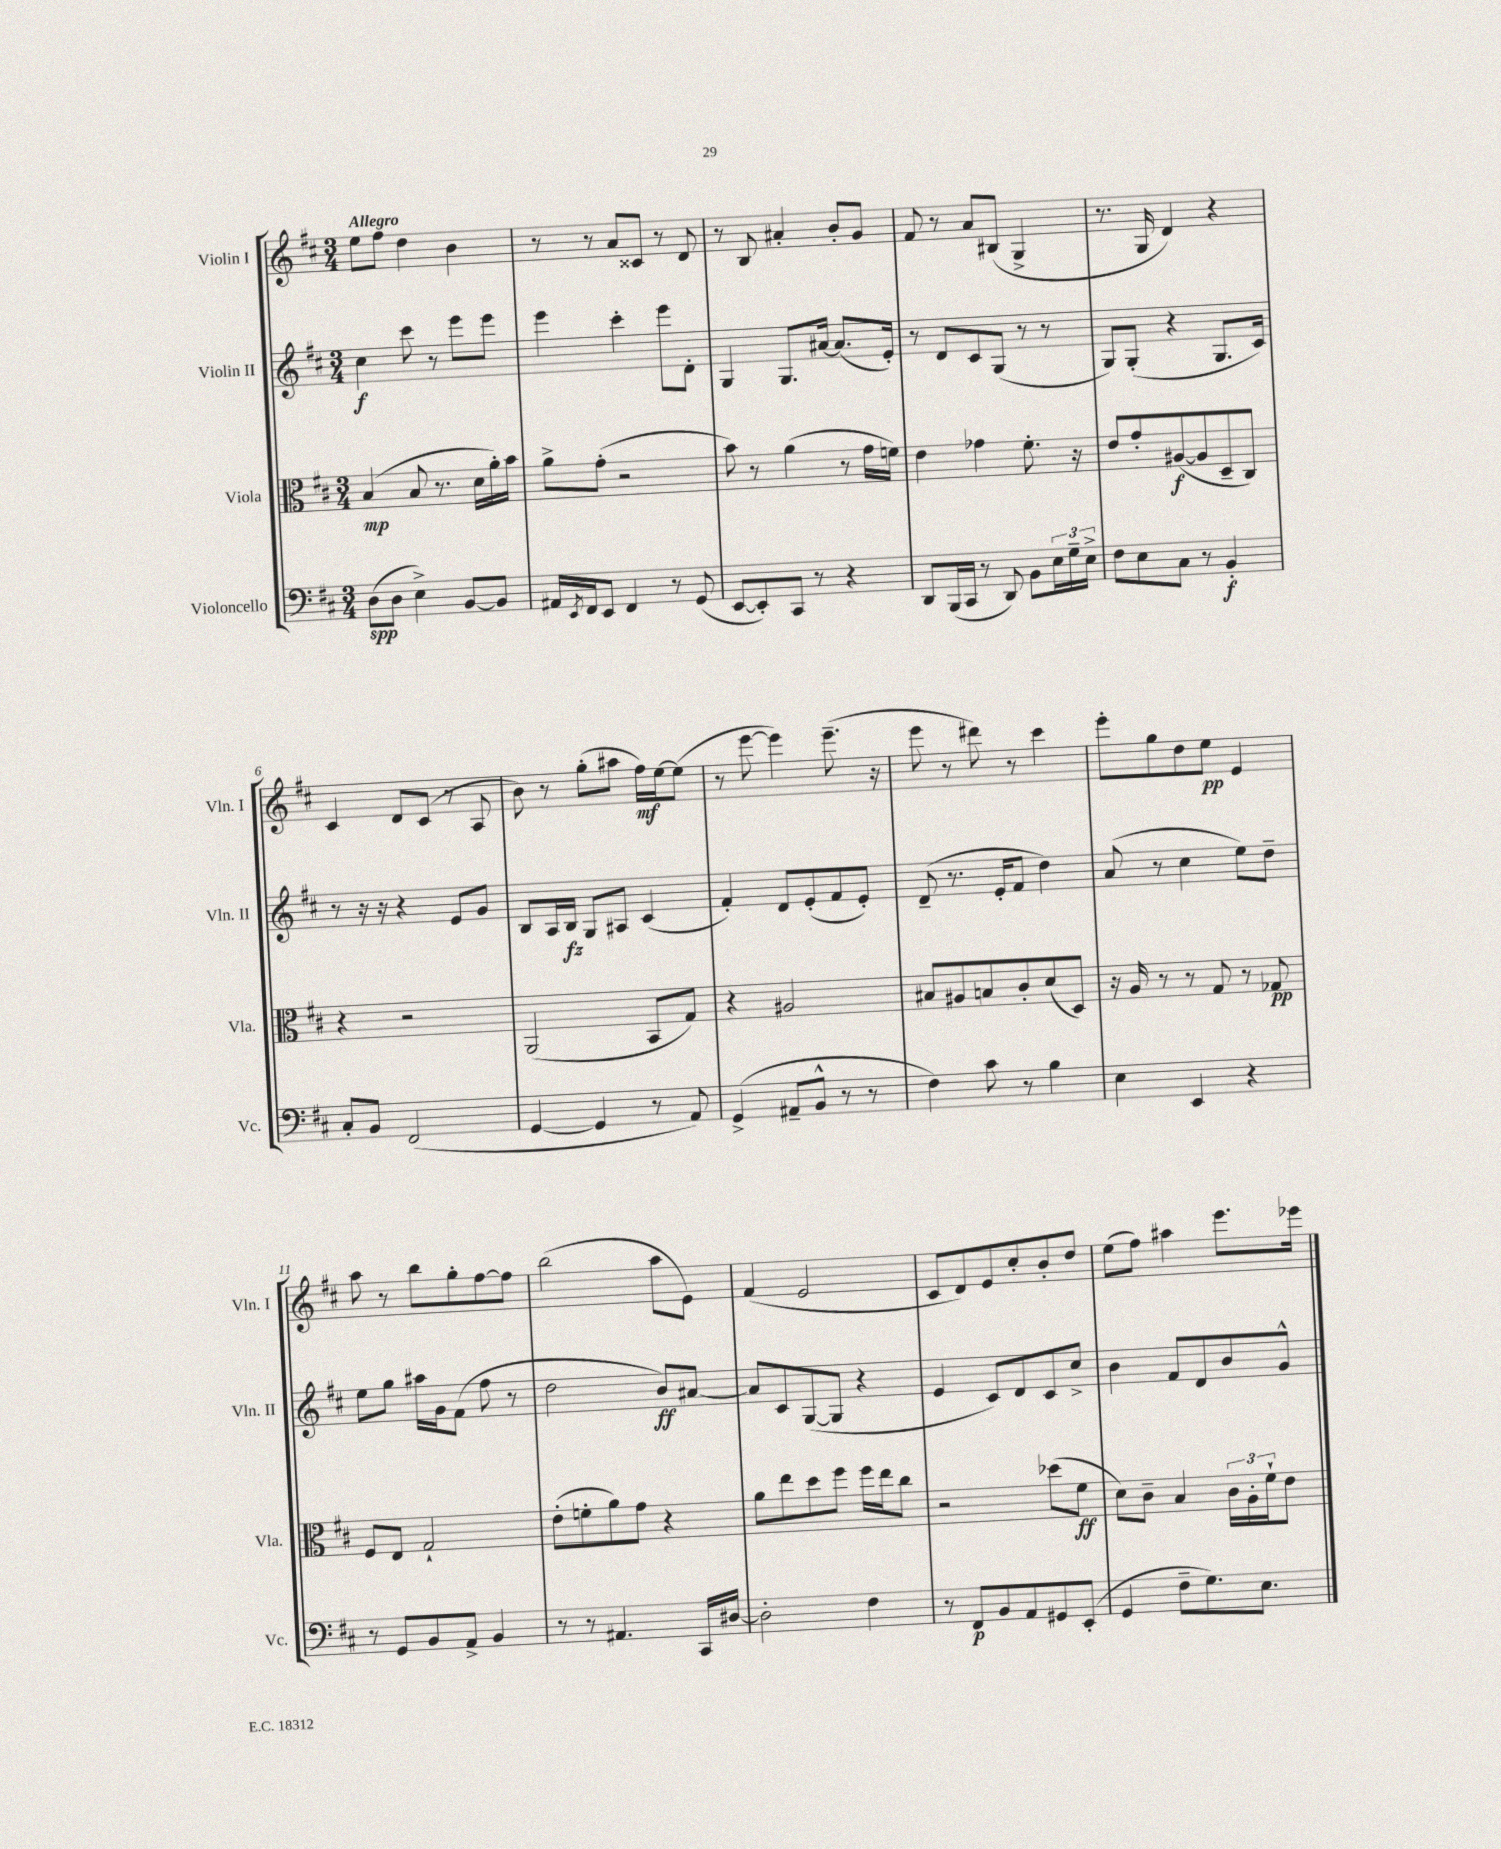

**kern	**dynam	**kern	**dynam	**kern	**dynam	**kern	**dynam
*part4	*part4	*part3	*part3	*part2	*part2	*part1	*part1
*staff4	*staff4	*staff3	*staff3	*staff2	*staff2	*staff1	*staff1
*I"Violoncello	*	*I"Viola	*	*I"Violin II	*	*I"Violin I	*
*I'Vc.	*	*I'Vla.	*	*I'Vln. II	*	*I'Vln. I	*
*clefF4	*	*clefC3	*	*clefG2	*	*clefG2	*
*k[f#c#]	*	*k[f#c#]	*	*k[f#c#]	*	*k[f#c#]	*
*M3/4	*	*M3/4	*	*M3/4	*	*M3/4	*
=1	=1	=1	=1	=1	=1	=1	=1
!	!	!	!	!	!	!LO:TX:a:B:t=Allegro	!
(8D\L	spp	(4B/	mp	4cc#\	f	8ee\L	.
8D\J	.	.	.	.	.	8ff#\J	.
4E^\)	.	8B/	.	8ccc#\	.	4dd\	.
.	.	8.r	.	8r	.	.	.
[8BB/L	.	.	.	8eee\L	.	4b\	.
.	.	16d\LL	.	.	.	.	.
8BB/J]	.	16a'\)	.	8eee\J	.	.	.
.	.	16b\JJ	.	.	.	.	.
=2	=2	=2	=2	=2	=2	=2	=2
16AA#X/LL	.	8a^\L	.	4eee\	.	8r	.
8qEE/	.	.	.	.	.	.	.
16FF#/J	.	.	.	.	.	.	.
8EE/J	.	(8g'\J	.	.	.	8r	.
4FF#/	.	2r	.	4ccc#'\	.	8a/L	.
.	.	.	.	.	.	8c##X/J	.
8r	.	.	.	8eee\L	.	8r	.
(8GG/	.	.	.	8d'\J	.	8d/	.
=3	=3	=3	=3	=3	=3	=3	=3
[8EE/L	.	8b\)	.	4G/	.	8r	.
8EE'/])	.	8r	.	.	.	8B/	.
8CC#/J	.	(4a\	.	8.G/L	.	4a#X'/	.
8r	.	.	.	.	.	.	.
.	.	.	.	[16a#X/Jk	.	.	.
4r	.	8r	.	(8.a#/L]	.	8b'/L	.
.	.	16g\LL	.	.	.	8g/J	.
.	.	16fn\JJ)	.	16e'/Jk)	.	.	.
=4	=4	=4	=4	=4	=4	=4	=4
8DD/L	.	4e\	.	8r	.	8f#/	.
(16BBB/L	.	.	.	8d/L	.	8r	.
16CC#/JJ	.	.	.	.	.	.	.
8r	.	4g-X\	.	8c#/	.	8a/L	.
8DD/)	.	.	.	(8G/J	.	(8B#X/J	.
8BB\L	.	8.f#'\	.	8r	.	4G^/	.
24E\L	.	.	.	8r	.	.	.
24G~\	.	.	.	.	.	.	.
.	.	16r	.	.	.	.	.
24E^\JJ	.	.	.	.	.	.	.
=5	=5	=5	=5	=5	=5	=5	=5
8F#\L	.	8e/L	.	8G/L)	.	8.r	.
8E\	.	8g'/	.	(8G'/J	.	.	.
.	.	.	.	.	.	16G/	.
8C#\J	.	([8A#X/	f	4r	.	4d/)	.
8r	.	8A#/]	.	.	.	.	.
4BB'/	f	8D~/	.	8.G/L	.	4r	.
.	.	8C#/J)	.	.	.	.	.
.	.	.	.	16c#/Jk)	.	.	.
!!LO:LB:g=z
=6	=6	=6	=6	=6	=6	=6	=6
8C#'/L	.	4r	.	8r	.	4c#/	.
8BB/J	.	.	.	16r	.	.	.
.	.	.	.	16r	.	.	.
(2FF#/	.	2r	.	4r	.	8d/L	.
.	.	.	.	.	.	(8c#/J	.
.	.	.	.	8e/L	.	8r	.
.	.	.	.	8g/J	.	8A/	.
=7	=7	=7	=7	=7	=7	=7	=7
[4GG/	.	(2AA/	.	8B/L	.	8b\)	.
.	.	.	.	16A/L	.	8r	.
.	.	.	.	16B/JJ	fz	.	.
4GG/]	.	.	.	8G/L	.	(8gg'\L	.
.	.	.	.	8A#X/J	.	8aa#X\J	.
8r	.	8BB/L	.	(4c#/	.	16ff#\LL)	mf
.	.	.	.	.	.	[16ee\J	.
8AA/)	.	8G/J)	.	.	.	(8ee\J]	.
=8	=8	=8	=8	=8	=8	=8	=8
(4GG^/	.	4r	.	4f#'/)	.	8r	.
.	.	.	.	.	.	[8eee\	.
8AA#X~/L	.	2A#X/	.	8d/L	.	4eee\])	.
8BB^^/J	.	.	.	(8e'/	.	.	.
8r	.	.	.	8f#/	.	(8.eee~\	.
8r	.	.	.	8e'/J)	.	.	.
.	.	.	.	.	.	16r	.
=9	=9	=9	=9	=9	=9	=9	=9
4F#\)	.	8B#X/L	.	(8d~/	.	8eee\	.
.	.	8A#X/	.	8.r	.	8r	.
8c#\	.	8Bn/	.	.	.	8ddd#X\)	.
.	.	.	.	16e'/KL	.	.	.
8r	.	8c#'/	.	8f#/J	.	8r	.
4B\	.	(8d/	.	4dd\)	.	4ccc#\	.
.	.	8D/J)	.	.	.	.	.
=10	=10	=10	=10	=10	=10	=10	=10
4E\	.	16r	.	(8a/	.	8eee'\L	.
.	.	16A/	.	.	.	.	.
.	.	8r	.	8r	.	8gg\	.
4EE/	.	8r	.	4cc#\	.	8dd\	.
.	.	8G/	.	.	.	8ee\J	pp
4r	.	8r	.	8ee\L)	.	4e/	.
.	.	8G-X/	pp	8dd~\J	.	.	.
!!LO:LB:g=z
=11	=11	=11	=11	=11	=11	=11	=11
8r	.	8F#/L	.	8ee\L	.	8aa\	.
8GG/L	.	8E/J	.	8gg\J	.	8r	.
8BB/	.	2G`/	.	16aa#X\LL	.	8bb\L	.
.	.	.	.	16g\J	.	.	.
8AA^/J	.	.	.	(8f#\J	.	8gg'\	.
4BB/	.	.	.	8ff#\	.	[8ff#\	.
.	.	.	.	8r	.	8ff#\J]	.
=12	=12	=12	=12	=12	=12	=12	=12
8r	.	(8e'\L	.	2dd\	.	(2bb\	.
8r	.	8fn'\	.	.	.	.	.
4.AA#X/	.	8a\)	.	.	.	.	.
.	.	8g\J	.	.	.	.	.
.	.	4r	.	8b/L)	ff	8aa\L	.
16CC#/LL	.	.	.	[8a#X/J	.	8e\J)	.
[16D#X/JJ	.	.	.	.	.	.	.
=13	=13	=13	=13	=13	=13	=13	=13
2D#'\]	.	8a\L	.	8a#/L]	.	(4f#/	.
.	.	8ee\	.	8c#/	.	.	.
.	.	8dd\	.	([8G/	.	2e/	.
.	.	8ff#\J	.	8G/J]	.	.	.
4F#\	.	16ff#\LL	.	4r	.	.	.
.	.	16ee\J	.	.	.	.	.
.	.	8cc#\J	.	.	.	.	.
=14	=14	=14	=14	=14	=14	=14	=14
8r	.	2r	.	4e/	.	8c#/L	.
8FF#/L	p	.	.	.	.	8d/)	.
8BB/	.	.	.	8c#/L)	.	8e/	.
8AA/	.	.	.	8d/	.	8cc#'/	.
8GG#X/	.	(8dd-X\L	.	8c#/	.	8b'/	.
(8EE'/J	.	8f#\J	ff	8cc#^/J	.	8dd/J	.
=15	=15	=15	=15	=15	=15	=15	=15
4GG/	.	8d\L)	.	4b\	.	(8ee\L	.
.	.	8c#~\J	.	.	.	8ff#\J)	.
8F#~\L	.	4B/	.	8f#/L	.	4aa#X\	.
8.G\)	.	.	.	8d/	.	.	.
.	.	24c#\LL	.	8b/	.	8.eee\L	.
.	.	24A'\	.	.	.	.	.
8.E\J	.	.	.	.	.	.	.
.	.	24f#`\J	.	.	.	.	.
.	.	8e\J	.	8g^^/J	.	.	.
.	.	.	.	.	.	16eee-X\Jk	.
==	==	==	==	==	==	==	==
*-	*-	*-	*-	*-	*-	*-	*-
